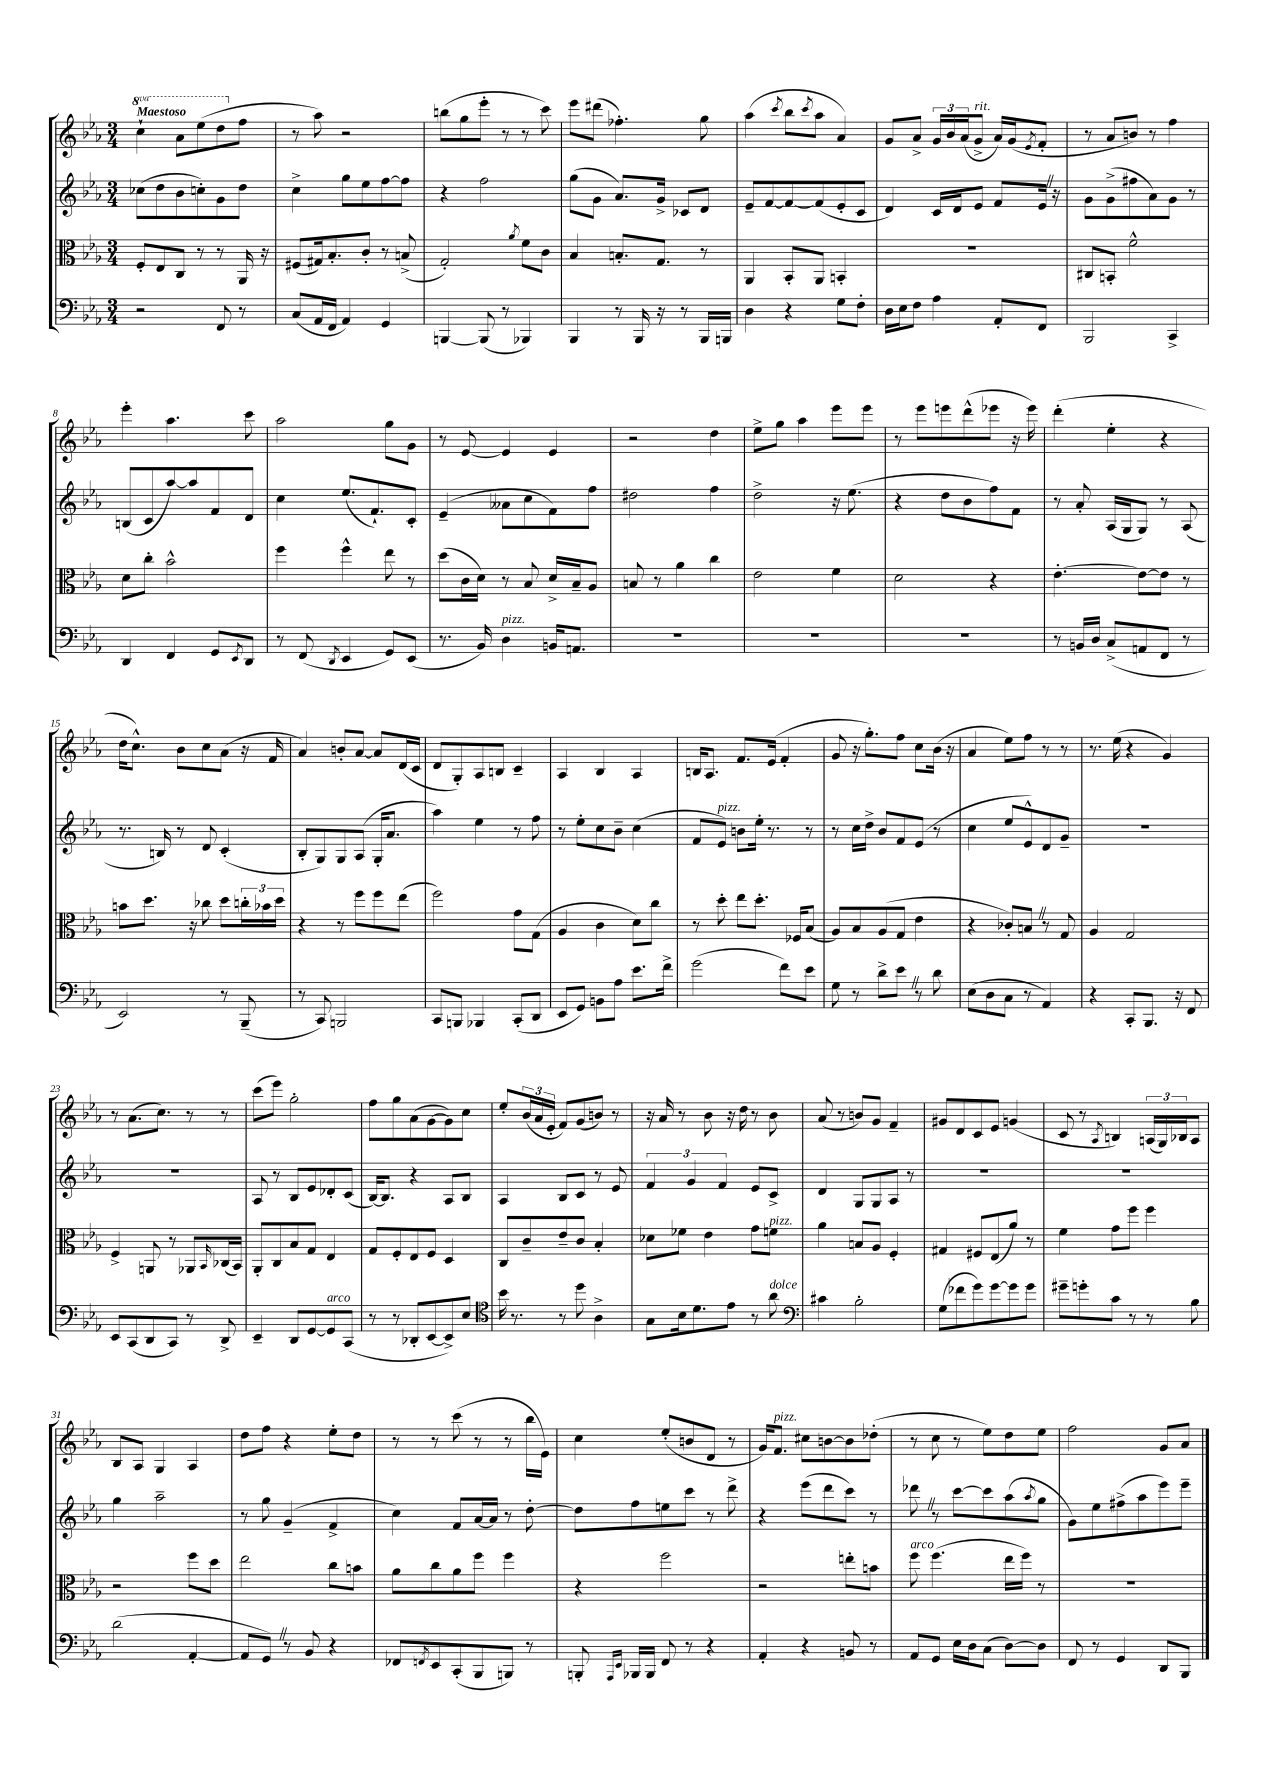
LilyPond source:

<<
\new StaffGroup <<
\new Staff = "s0" {
    \clef treble \key ees \major \numericTimeSignature \time 3/4 \set Staff.ottavationMarkups = #ottavation-simple-ordinals \tempo "Maestoso"
    \ottava #1 c'''4-! aes''8 ees'''8( d'''8 \ottava #0 f''8 |
    r8 aes''8) r2 |
    b''8( g''8 ees'''8-. r8 r8 c'''8) |
    ees'''8 dis'''8( fes''4.-.) g''8 |
    aes''4( \acciaccatura { c'''8 } bes''8 \acciaccatura { c'''8 } aes''8 aes'4) |
    g'8 aes'8-> \tuplet 3/2 { g'16 bes'16 aes'16( } g'8->^\markup { \italic "rit." } aes'16) g'16( \acciaccatura { ees'8 } f'8-. |
    r8 aes'8 b'8) r8 f''4 |
    ees'''4-. aes''4. c'''8 |
    aes''2 g''8 g'8 |
    r8 ees'8~ ees'4 ees'4 |
    r2 d''4 |
    ees''8-> g''8 aes''4 ees'''8 ees'''8 |
    r8 ees'''8 e'''8 d'''8-^( ees'''8 r16 ees'''16) |
    d'''4-.( ees''4-. r4 |
    d''16 c''8.-^) bes'8 c''8 aes'8( r16 f'16 |
    aes'4) b'8-. aes'8~ aes'8 d'16( c'16 |
    d'8 g8-.) aes8 b8 c'4-- |
    aes4 bes4 aes4 |
    b16 aes8. f'8. ees'16( f'4-. |
    g'8 r16 g''8.-.) f''8 c''8 bes'16( r16 |
    aes'4 ees''8) f''8 r8 r8 |
    r8. ees''16( r4 g'4) |
    r8 aes'8.( c''8.) r8 r8 |
    c'''8( ees'''8) g''2-. |
    f''8 g''8 aes'8( g'8~ g'8) c''8 |
    ees''8-. \tuplet 3/2 { bes'16( aes'16 ees'16-. } f'8) g'8( b'8) r8 |
    r16 aes'16 r8 bes'8 r16 d''16 r8 bes'8 |
    aes'8( r8 b'8) g'8 f'4-- |
    gis'8 d'8 c'8 ees'8 g'4( |
    c'8 r8 \acciaccatura { aes8 } b4) \tuplet 3/2 { a16( g16) bes16 } a8 |
    bes8 aes8 g4 aes4 |
    d''8 f''8 r4 ees''8-. d''8 |
    r8 r8 c'''8( r8 r8 bes''16 ees'16) |
    c''4 ees''8-.( b'8 d'8 r8 |
    g'16) f'8.^\markup { \italic "pizz." } cis''8 b'8~ b'8 des''8-.( |
    r8 c''8 r8 ees''8) d''8 ees''8 |
    f''2 g'8 aes'8 \bar "|." |
}
\new Staff = "s1" {
    \clef treble \key ees \major \numericTimeSignature \time 3/4
    ces''8( d''8 bes'8 c''8-.) g'8 d''8 |
    c''4-> g''8 ees''8 f''8~ f''8 |
    r4 f''2 |
    g''8( g'8 aes'8.) g'16-> ces'8 d'8 |
    ees'8-- f'8~ f'8~ f'8( ees'8-. c'8 |
    d'4) c'16 d'16 ees'8 f'8 ees'16 \once \override BreathingSign.text = \markup { \musicglyph "scripts.caesura.straight" } \breathe r16 |
    g'8 g'8->( fis''8 aes'8) g'8 r8 |
    b8( c'8 aes''8~) aes''8 f'8 d'8 |
    c''4 ees''8.( f'8.-!) c'8-. |
    ees'4--( aeses'8 c''8 f'8) f''8 |
    dis''2 f''4 |
    d''2-> r16 ees''8.( |
    r4 d''8 bes'8 f''8) f'8 |
    r8 aes'8-. aes16( g16 g8) r8 aes8( |
    r8. b16) r8 d'8 c'4-.( |
    bes8-. g8) g8 aes8( g16-. aes'8. |
    aes''4) ees''4 r8 f''8 |
    r8 ees''8-. c''8 bes'8-- c''4( |
    f'8 ees'8^\markup { \italic "pizz." }) b'8 ees''16-. r8. r8 |
    r8 c''16 d''16-> bes'8 f'8 ees'8( r8 |
    c''4 ees''8 ees'8-^) d'8 g'8-- |
    R2. |
    R2. |
    aes8 r8 bes8 ees'8 des'8-. c'8( |
    bes16~) bes8. r4 aes8 bes8 |
    aes4 bes8 c'8 r8 ees'8 |
    \tuplet 3/2 { f'4 g'4 f'4 } ees'8 c'8-> |
    d'4 g8 g8 aes8 r8 |
    R2. |
    R2. |
    g''4 aes''2-- |
    r8 g''8 g'4--( f'4-> |
    c''4) f'8 aes'16~ aes'16 r8 d''8~-. |
    d''8 f''8 e''8 c'''8 r8 d'''8-> |
    r4 ees'''8( d'''8 c'''8) r8 |
    des'''8 \once \override BreathingSign.text = \markup { \musicglyph "scripts.caesura.straight" } \breathe r8 c'''8~ c'''8 aes''8( \acciaccatura { aes''8 } g''8 |
    g'8) ees''8 fis''8->( aes''8 ees'''8) ees'''8-- \bar "|." |
}
\new Staff = "s2" {
    \clef alto \key ees \major \numericTimeSignature \time 3/4
    f8-. ees8 c8 r8 r8 aes,16 r16 |
    fis8( gis16) bes8.-. c'8-. r8 b8->( |
    g2-.) \acciaccatura { aes'8 } f'8 c'8 |
    bes4 b8.-. g8. r8 |
    aes,4 bes,8-. aes,8 b,4-. |
    R2. |
    cis8 b,8-. f'2-^ |
    d'8 c''8-. bes'2-^ |
    f''4 f''4-^ ees''8 r8 |
    d''8( c'16 d'16) r8 bes8 d'16-> bes16-- aes8 |
    b8 r8 aes'4 c''4 |
    ees'2 f'4 |
    d'2 r4 |
    ees'4.~-. ees'8~ ees'8 r8 |
    b'8 d''8. r16 ces''8 d''8 \tuplet 3/2 { c''16-. bes'16 d''16 } |
    r4 r8 f''8 f''8 ees''8( |
    f''2) g'8 g8( |
    aes4 c'4 d'8) c''8 |
    r8 d''8-. ees''8 d''8.-. fes16 bes8( |
    aes8) bes8 aes8( g8 ees'4 |
    r4 ces'8-.) b8 \once \override BreathingSign.text = \markup { \musicglyph "scripts.caesura.straight" } \breathe r8 g8 |
    aes4 g2 |
    f4-> a,8 r8 aes,8 \grace { bes,16 } ces16( bes,16) |
    aes,8-. c8 bes8 g8 ees4 |
    g8 f8-. ees8 f8 d4 |
    c8 c'8-- ees'8-- c'8 bes4-. |
    des'8 fes'8 ees'4 g'8 f'8^\markup { \italic "pizz." } |
    aes'4 b8 aes8 f4-. |
    gis4 fis8 ees8( aes'8) r8 |
    f'4 g'8 f''8 f''4 |
    r2 f''8 d''8 |
    ees''2 c''8 b'8 |
    aes'8 c''8 aes'8 f''8 f''4 |
    r4 f''2 |
    r2 e''8-. b'8 |
    f''8^\markup { \italic "arco" } f''4.( ees''16 f''16) r8 |
    R2. \bar "|." |
}
\new Staff = "s3" {
    \clef bass \key ees \major \numericTimeSignature \time 3/4
    r2 f,8 r8 |
    c8( aes,16 f,16 aes,4) g,4 |
    b,,4~ b,,8( r8 bes,,4) |
    bes,,4 r8 bes,,16 r16 r8 bes,,16 b,,16 |
    d4 r4 g8 f8-. |
    d16 ees16 f8 aes4 aes,8-. f,8 |
    bes,,2 c,4-> |
    d,4 f,4 g,8 \acciaccatura { ees,8 } d,8 |
    r8 f,8( \acciaccatura { d,8 } ees,4 g,8) ees,8( |
    r8. bes,16) d4^\markup { \italic "pizz." } b,16 a,8. |
    R2. |
    R2. |
    R2. |
    r8 b,16 d16 c8->( a,8 f,8 r8 |
    ees,2) r8 bes,,8--( |
    r8 c,8) b,,2 |
    c,8 b,,8 bes,,4 c,8-.( d,8 |
    ees,8 g,8) b,8 aes8 ees'8. f'16-> |
    g'2( f'8) ees'8 |
    g8 r8 d'8-> ees'8 \once \override BreathingSign.text = \markup { \musicglyph "scripts.caesura.straight" } \breathe r8 d'8 |
    ees8( d8 c8 r8 aes,4) |
    r4 c,8-. bes,,8. r16 f,8 |
    ees,8 c,8( d,8 c,8) r8 d,8-> |
    ees,4-- d,8 g,8~ g,8^\markup { \italic "arco" } c,8( |
    r8 r8 des,8-. ees,8~ ees,8->) ees8 |
    \clef tenor bes'16 r8. r8 d''8 aes4-> |
    g8 bes16 d'8. ees'8 r8 aes'8^\markup { \italic "dolce" } |
    \clef bass cis'4 bes2-. |
    g8( fes'8 g'8) g'8~ g'8 g'8 |
    gis'8-- g'8-. c'8 r8 r8 bes8 |
    d'2( aes,4~-. |
    aes,8 g,8) \once \override BreathingSign.text = \markup { \musicglyph "scripts.caesura.straight" } \breathe r8 bes,8 r4 |
    fes,8 \acciaccatura { f,8 } ees,8 c,8-.( bes,,8 b,,8) r8 |
    b,,8-. \grace { aes,,16 ees,16 } bes,,16 bes,,16 f,8 r8 r4 |
    aes,4-. r4 b,8 r8 |
    aes,8 g,8 ees16 d16 c8( d8~) d8 |
    f,8 r8 g,4 d,8 bes,,8 \bar "|." |
}
>>
>>
